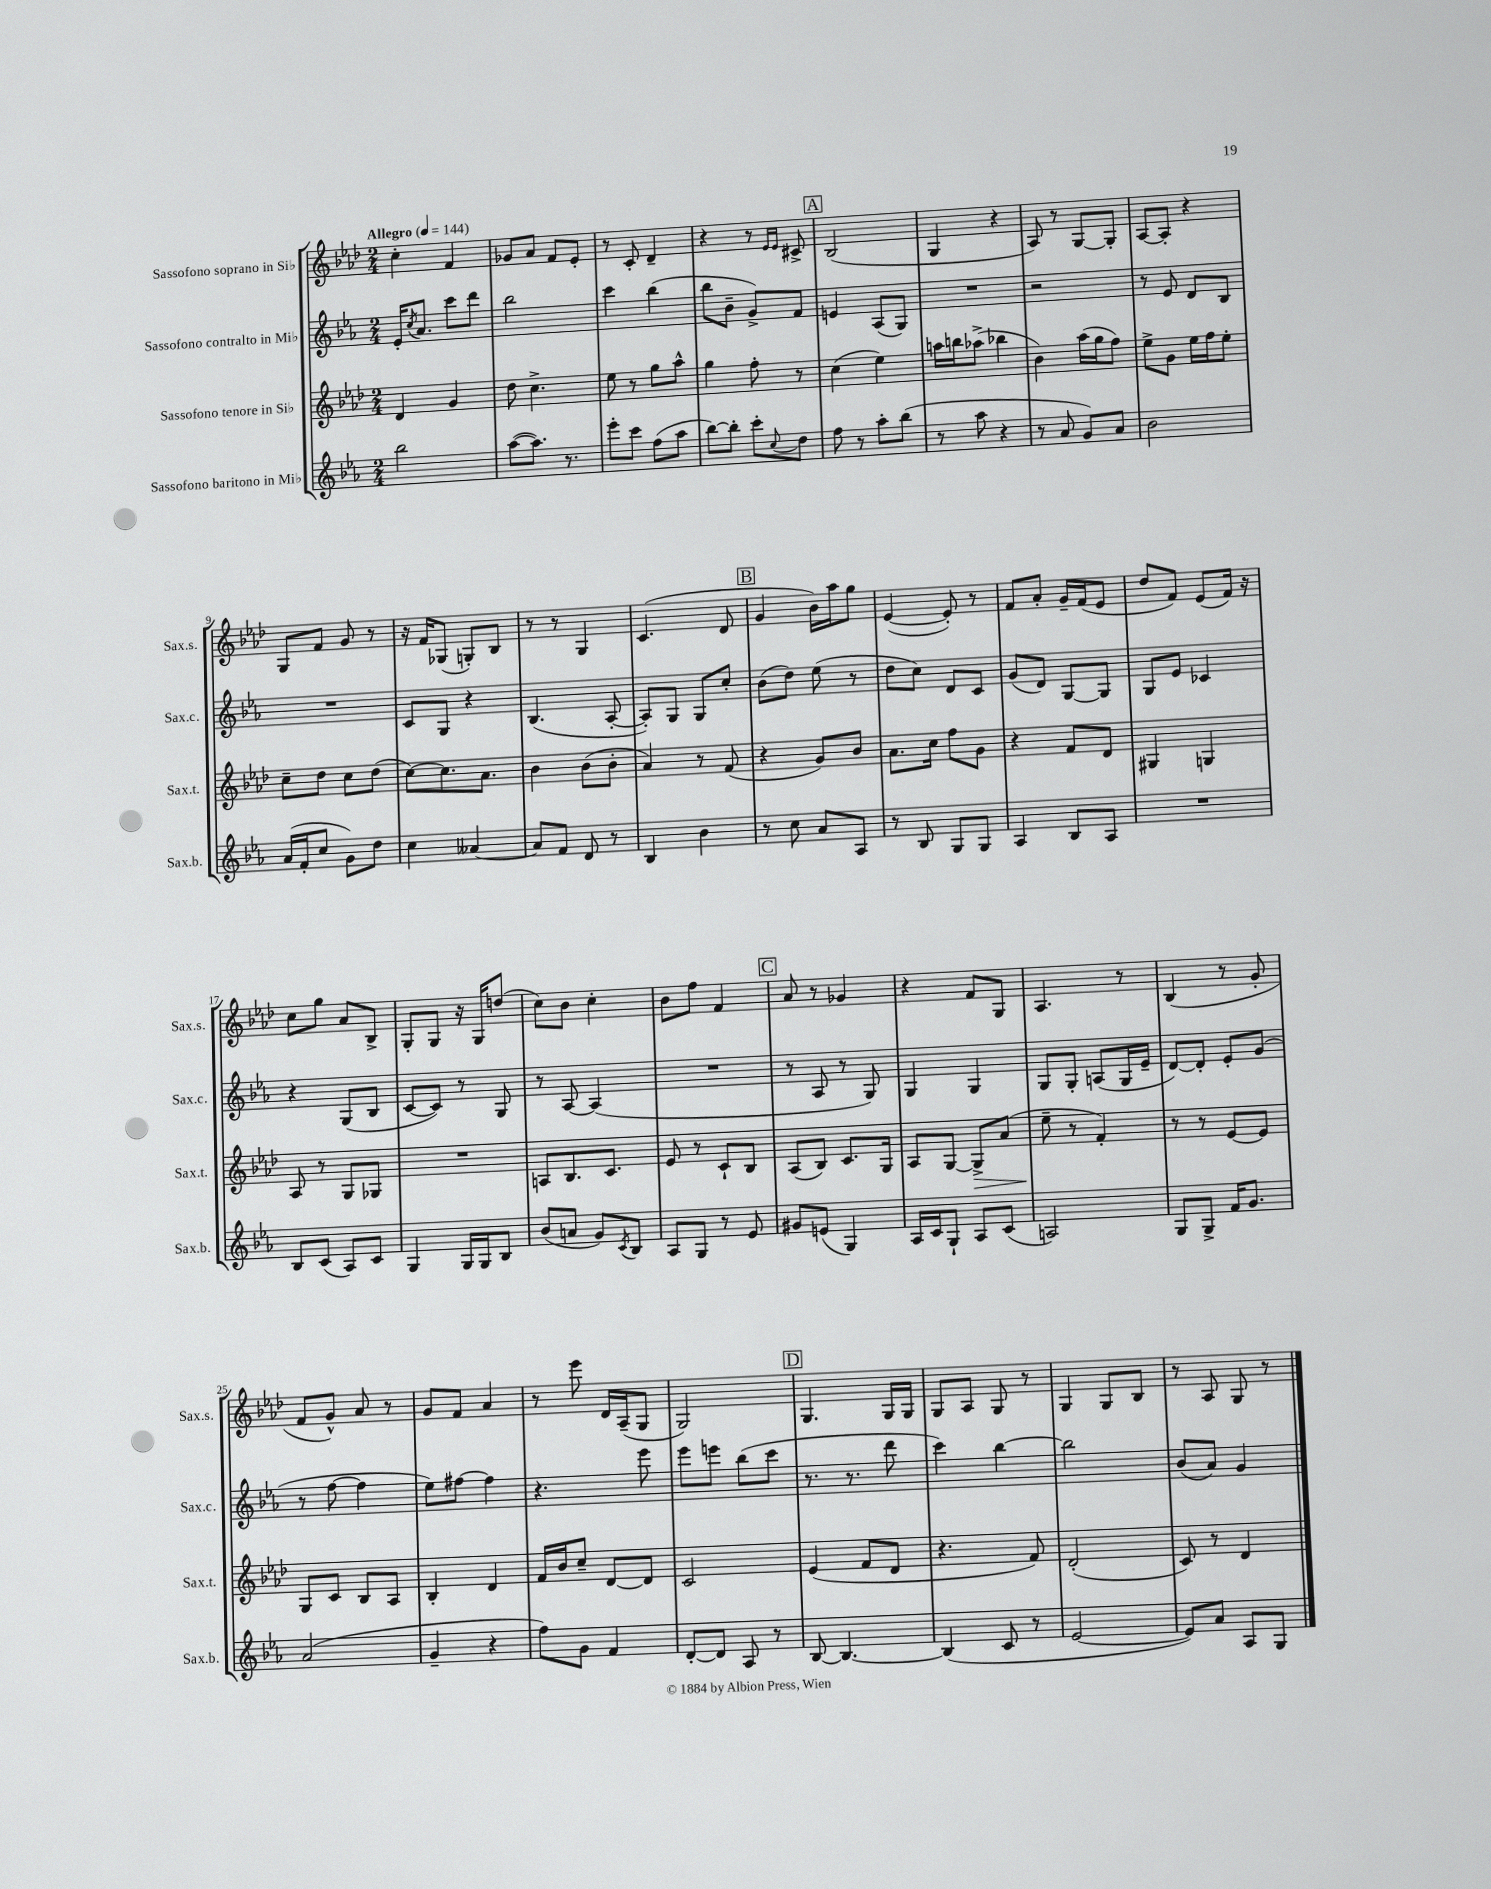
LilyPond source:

<<
\new StaffGroup <<
\new Staff = "s0" \with { instrumentName = "Sassofono soprano in Sib" shortInstrumentName = "Sax.s." } {
    \clef treble \key aes \major \numericTimeSignature \time 2/4 \tempo "Allegro" 4 = 144
    c''4-. f'4 |
    ges'8 aes'8 f'8 ees'8-. |
    r8 c'8-. des'4-- |
    r4 r8 \grace { ees'16 ees'16 } cis'8-> |
    \mark \markup { \box "A" } bes2( |
    g4 r4 |
    aes8) r8 g8~ g8-. |
    aes8~ aes8-. r4 |
    g8 f'8 g'8 r8 |
    r16 f'16 ges8( g8-.) bes8 |
    r8 r8 g4 |
    c'4.( des'8 |
    \mark \markup { \box "B" } g'4 bes'16) aes''16 g''8 |
    ees'4~( ees'8-.) r8 |
    f'8 aes'8-. g'16-- f'16( ees'8 |
    des''8 f'8) ees'8( f'16) r16 |
    c''8 g''8 aes'8 bes8-> |
    g8-. g8 r16 g16 d''8( |
    c''8) bes'8 c''4-. |
    bes'8 f''8 f'4 |
    \mark \markup { \box "C" } aes'8 r8 ges'4 |
    r4 f'8 g8 |
    aes4. r8 |
    bes4( r8 g'8-. |
    f'8 g'8-^) aes'8 r8 |
    g'8 f'8 aes'4 |
    r8 ees'''8 des'16 aes16--( g8 |
    g2) |
    \mark \markup { \box "D" } g4. g16 g16 |
    g8 aes8 g8 r8 |
    g4 g8 bes8 |
    r8 aes8 g8 r8 \bar "|." |
}
\new Staff = "s1" \with { instrumentName = "Sassofono contralto in Mib" shortInstrumentName = "Sax.c." } {
    \clef treble \key ees \major \numericTimeSignature \time 2/4
    ees'16-. \acciaccatura { c''8 } aes'8. c'''8 d'''8 |
    bes''2 |
    c'''4 bes''4( |
    bes''8 bes'8-- g'8->) f'8 |
    \mark \markup { \box "A" } e'4 aes8( g8) |
    R2 |
    r2 |
    r8 ees'8 d'8 bes8 |
    R2 |
    c'8 g8 r4 |
    bes4.( aes8~-. |
    aes8-.) g8 g8 c''8-. |
    \mark \markup { \box "B" } bes'8( d''8) ees''8( r8 |
    d''8 c''8) d'8 c'8 |
    g'8( d'8) g8~ g8 |
    g8 ees'8 ces'4 |
    r4 g8( bes8 |
    c'8~ c'8) r8 g8 |
    r8 aes8~ aes4( |
    R2 |
    \mark \markup { \box "C" } r8 aes8 r8 g8) |
    g4 g4 |
    g8 g8-. a8( g16 ees'16-- |
    d'8~) d'8-. ees'8-. g'8( |
    r8 f''8~ f''4 |
    ees''8) fis''8~ fis''4 |
    r4. ees'''8 |
    ees'''8 e'''8 bes''8( c'''8 |
    \mark \markup { \box "D" } r8. r8. d'''8 |
    c'''4) bes''4~ |
    bes''2 |
    bes'8( aes'8) g'4 \bar "|." |
}
\new Staff = "s2" \with { instrumentName = "Sassofono tenore in Sib" shortInstrumentName = "Sax.t." } {
    \clef treble \key aes \major \numericTimeSignature \time 2/4
    des'4 g'4 |
    des''8 c''4.-> |
    ees''8 r8 g''8 aes''8-^ |
    g''4 f''8-. r8 |
    \mark \markup { \box "A" } c''4( ees''4) |
    a''16 b''16 aes''8->( bes''4 |
    bes'4) aes''16( g''16 f''8) |
    ees''8-> g'8 ees''16 f''16 ees''8-. |
    c''8-- des''8 c''8 des''8( |
    c''8~) c''8. aes'8. |
    bes'4 bes'8( bes'8-. |
    aes'4) r8 f'8( |
    \mark \markup { \box "B" } r4 g'8) bes'8 |
    aes'8. c''16 f''8 g'8 |
    r4 f'8 des'8 |
    gis4 g4 |
    aes8 r8 g8 ges8 |
    R2 |
    a8 bes8. c'8. |
    ees'8 r8 c'8-! bes8 |
    \mark \markup { \box "C" } aes8( bes8) c'8. g16 |
    aes8 g8~ g8->\> aes'8( |
    ees''8--\! r8 f'4-.) |
    r8 r8 ees'8~ ees'8 |
    g8 c'8 bes8 aes8 |
    bes4-. des'4 |
    f'16 bes'16 c''8-- des'8~ des'8 |
    c'2 |
    \mark \markup { \box "D" } ees'4( f'8 des'8 |
    r4. f'8) |
    des'2-.( |
    c'8) r8 des'4 \bar "|." |
}
\new Staff = "s3" \with { instrumentName = "Sassofono baritono in Mib" shortInstrumentName = "Sax.b." } {
    \clef treble \key ees \major \numericTimeSignature \time 2/4
    bes''2 |
    aes''8~( aes''8.) r8. |
    ees'''8-. c'''8 f''8( aes''8 |
    bes''8~) bes''8-. c'''8-. \appoggiatura { c''8 } d''8 |
    \mark \markup { \box "A" } f''8 r8 aes''8-. bes''8( |
    r8 aes''8 r4 |
    r8 aes'8 g'8) aes'8 |
    bes'2 |
    aes'16( f'16-. c''8 g'8) d''8 |
    c''4 aeses'4~ |
    aeses'8 f'8 d'8 r8 |
    bes4 bes'4 |
    \mark \markup { \box "B" } r8 c''8 aes'8 aes8 |
    r8 bes8 g8 g8 |
    aes4 bes8 aes8 |
    R2 |
    bes8 c'8( aes8) c'8 |
    g4 g16 g16 bes8 |
    bes'8( a'8 g'8) \acciaccatura { c'8 } bes8 |
    aes8 g8 r8 ees'8 |
    \mark \markup { \box "C" } gis'8 e'8( g4) |
    aes16 c'16 g8-! aes8 c'8( |
    a2) |
    g8 g8-> f'16 g'8. |
    aes'2( |
    g'4-- r4 |
    f''8) g'8 f'4 |
    d'8~-. d'8 aes8 r8 |
    \mark \markup { \box "D" } bes8~ bes4.~ |
    bes4( c'8 r8 |
    ees'2~ |
    ees'8) aes'8 aes8 g8 \bar "|." |
}
>>
>>
